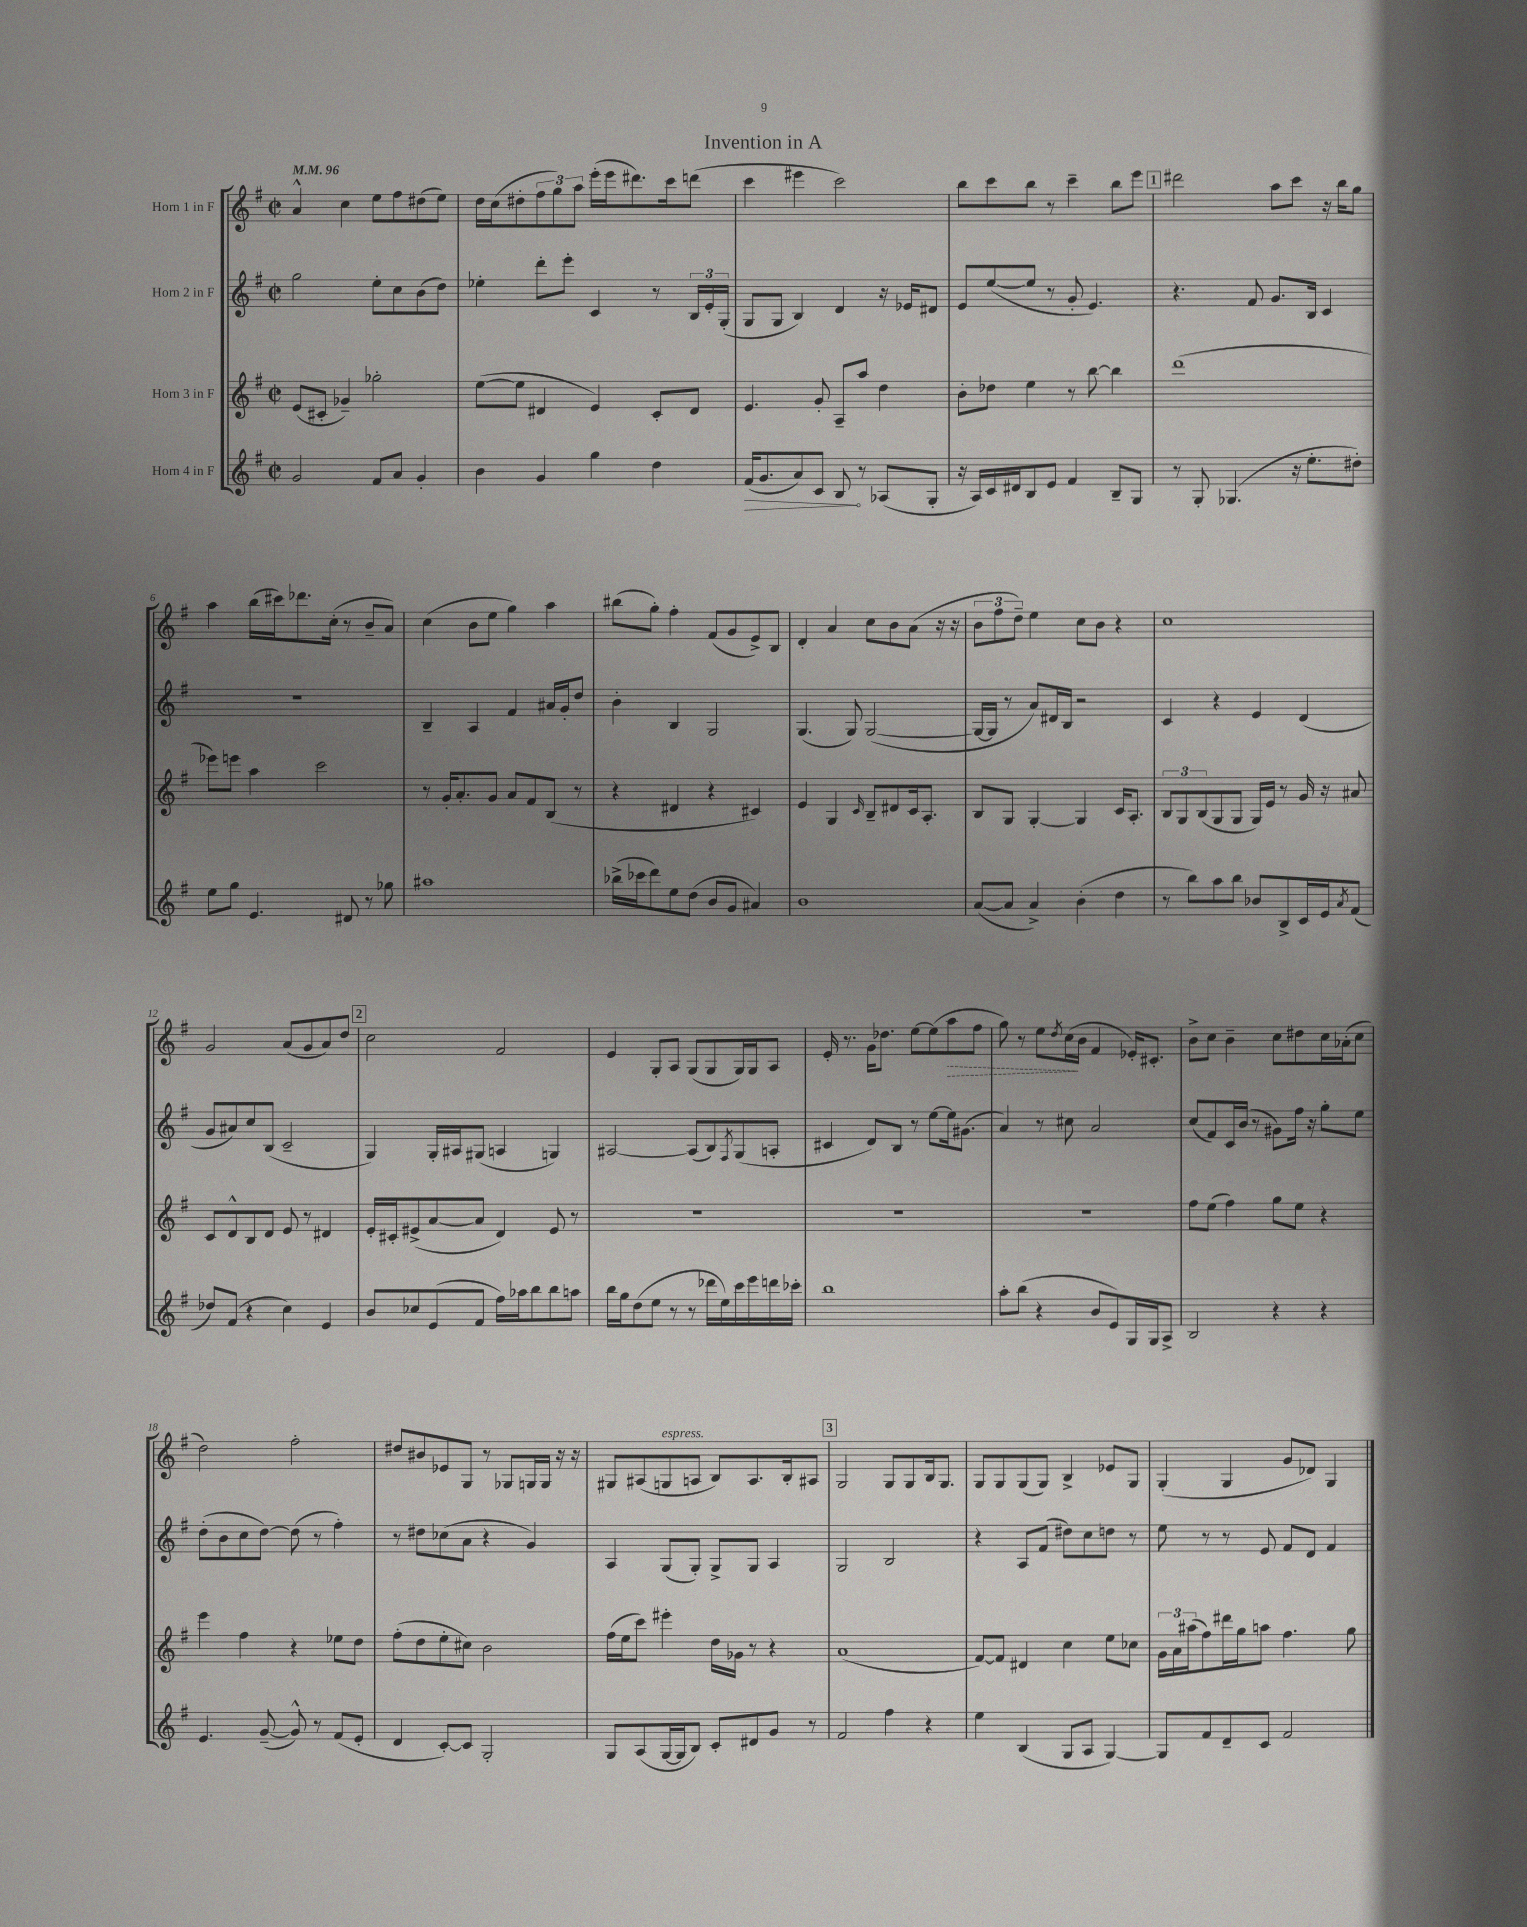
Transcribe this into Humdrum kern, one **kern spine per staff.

**kern	**dynam	**kern	**kern	**kern	**dynam
*part4	*part4	*part3	*part2	*part1	*part1
*staff4	*staff4	*staff3	*staff2	*staff1	*staff1
*I"Horn 4 in F	*	*I"Horn 3 in F	*I"Horn 2 in F	*I"Horn 1 in F	*
*clefG2	*	*clefG2	*clefG2	*clefG2	*
*k[f#]	*	*k[f#]	*k[f#]	*k[f#]	*
*M2/2	*	*M2/2	*M2/2	*M2/2	*
*met(c|)	*	*met(c|)	*met(c|)	*met(c|)	*
*MM96	*	*MM96	*MM96	*MM96	*
=1	=1	=1	=1	=1	=1
2g/	.	(8e/L	2gg\	4a^^/	.
.	.	8c#X'/J	.	.	.
.	.	4g-X~/)	.	4cc\	.
8f#/L	.	2gg-X'\	8ee'\L	8ee\L	.
8a/J	.	.	8cc\	8ff#\	.
4g'/	.	.	(8b\	(8dd#X\	.
.	.	.	8dd\J)	8ee\J)	.
=2	=2	=2	=2	=2	=2
4b\	.	([8ee\L	4ee-X'\	16dd\LL	.
.	.	.	.	(16cc\J	.
.	.	8ee\J]	.	8dd#X'\	.
4g/	.	4d#X/	8ddd'\L	12ff#\	.
.	.	.	.	12gg\)	.
.	.	.	8eee'\J	.	.
.	.	.	.	12aa\J	.
4gg\	.	4e/)	4c/	(16eee'\LL	.
.	.	.	.	16eee\J	.
.	.	.	.	8.ddd#X\)	.
4dd\	.	8c'/L	8r	.	.
.	.	.	.	16ccc\k	.
.	.	8d#/J	24B/LL	(8dddn\J	.
.	.	.	24e'/	.	.
.	.	.	(24G'/JJ	.	.
=3	=3	=3	=3	=3	=3
!	!LO:HP:b	!	!	!	!
(16f#/KL	>	4.e/	8G/L	4ccc\	.
8.g/	.	.	.	.	.
.	.	.	8G/J	.	.
8a/)	.	.	4B/)	4eee#X\	.
8c/J	.	8g'/	.	.	.
8B/	.	8A~/L	4d/	2ccc\)	.
8r	]	8aa/J	.	.	.
(8A-X/L	.	4dd\	16r	.	.
.	.	.	16e-X/KL	.	.
8G'/J	.	.	8d#X/J	.	.
=4	=4	=4	=4	=4	=4
16r	.	8b'\L	8e/L	8bb\L	.
16A/LL)	.	.	.	.	.
16c/	.	8dd-X\J	([8ee/	8ccc\	.
16d#X/J	.	.	.	.	.
8B/	.	4ee\	8ee/J]	8bb\J	.
8e/J	.	.	8r	8r	.
4f#/	.	8r	8g'/	4ccc~\	.
.	.	[8bb\	4.e/)	.	.
8B~/L	.	4bb\]	.	8bb\L	.
8G/J	.	.	.	8eee\J	.
!!LO:REH:place=s1:t=1
=5	=5	=5	=5	=5	=5
8r	.	(1ddd	4.r	2ddd#X\	.
8G'/	.	.	.	.	.
(4.G-X/	.	.	.	.	.
.	.	.	8f#/	.	.
.	.	.	8.g/L	8aa\L	.
16r	.	.	.	8ccc\J	.
8.ee'\L	.	.	16B/Jk	.	.
.	.	.	4c/	16r	.
.	.	.	.	16bb\KL	.
8dd#X'\J)	.	.	.	8gg\J	.
!!LO:LB:g=z
=6	=6	=6	=6	=6	=6
8ee\L	.	8eee-X\L)	1r	4aa\	.
8gg\J	.	8eeen\J	.	.	.
4.e/	.	4aa\	.	(16bb\LL	.
.	.	.	.	16ccc#X\J)	.
.	.	.	.	8.ddd-X\	.
.	.	2ccc\	.	.	.
.	.	.	.	(16cc'\Jk	.
8d#X/	.	.	.	8r	.
8r	.	.	.	8b~/L	.
8gg-X\	.	.	.	8a/J)	.
=7	=7	=7	=7	=7	=7
1aa#X	.	8r	4B~/	(4cc\	.
.	.	16g'/KL	.	.	.
.	.	8.a'/	.	.	.
.	.	.	4A/	8b\L	.
.	.	8g/J	.	8ee\J	.
.	.	8a/L	4f#/	4gg\)	.
.	.	8f#/	.	.	.
.	.	(8B/J	16a#X/LL	4aa\	.
.	.	.	16g'/J	.	.
.	.	8r	8dd/J	.	.
=8	=8	=8	=8	=8	=8
(16bb-X^\LL	.	4r	4b'\	(8bb#X\L	.
16ccc-X\J	.	.	.	.	.
8ddd\)	.	.	.	8gg'\J)	.
8ee\	.	4d#X/	4B/	4ff#'\	.
(8dd\J	.	.	.	.	.
8b/L	.	4r	2G/	(8f#/L	.
8g/J	.	.	.	8g/	.
4a#X/)	.	4c#X/)	.	8e^/)	.
.	.	.	.	8B/J	.
=9	=9	=9	=9	=9	=9
1b	.	4e/	(4.G/	4d'/	.
.	.	4G/	.	4a/	.
.	.	.	8G/)	.	.
.	.	16qqc/	.	.	.
.	.	8B~/L	([2G/	8cc\L	.
.	.	8d#X/	.	8b\	.
.	.	16c/k	.	(8a\J	.
.	.	8.A'/J	.	.	.
.	.	.	.	16r	.
.	.	.	.	16r	.
=10	=10	=10	=10	=10	=10
([8a/L	.	8B/L	16G/LL_	12b\L	.
.	.	.	16G/JJ]	.	.
.	.	.	.	12ff#\	.
8a/J]	.	8G/J	8r	.	.
.	.	.	.	12dd~\J)	.
4a^/)	.	[4G'/	8a/L)	4ee\	.
.	.	.	16d#X/L	.	.
.	.	.	16B/JJ	.	.
(4b'\	.	4G/]	2r	8cc\L	.
.	.	.	.	8b\J	.
4dd\	.	16c/KL	.	4r	.
.	.	8.A'/J	.	.	.
=11	=11	=11	=11	=11	=11
8r	.	12B/L	4c/	1cc	.
.	.	12G/	.	.	.
8bb\L)	.	.	.	.	.
.	.	(12B/	.	.	.
8aa\	.	8G/	4r	.	.
8bb\J	.	8G/J	.	.	.
8b-X/L	.	16G/LL)	4e/	.	.
.	.	16e/JJ	.	.	.
8B^/	.	8r	.	.	.
16c/L	.	16g/	(4d/	.	.
16e/J	.	16r	.	.	.
8qa/	.	.	.	.	.
(8f#/J	.	8a#X/	.	.	.
!!LO:LB:g=z
=12	=12	=12	=12	=12	=12
8dd-X/L)	.	8c/L	8g/L	2g/	.
(8f#/J	.	8d^^/	8a#X/)	.	.
4r	.	8B/	8cc/	.	.
.	.	8d/J	(8B/J	.	.
4cc\)	.	8e/	2c~/	(8a/L	.
.	.	8r	.	8g/	.
4e/	.	4d#X/	.	8a/)	.
.	.	.	.	8dd/J	.
!!LO:REH:place=s1:t=2
=13	=13	=13	=13	=13	=13
8b/L	.	16e'/LL	4G/)	2cc\	.
.	.	16c#X'/J	.	.	.
8cc-X/	.	(8e#X^/	.	.	.
(8e/	.	[8a/	16G'/LL	.	.
.	.	.	16A#X/J	.	.
8f#/J	.	8a/J]	(8G#X/J	.	.
16ff#\LL)	.	4d/)	4An/	2f#/	.
16aa-X\J	.	.	.	.	.
8bb\	.	.	.	.	.
8bb\	.	8e#/	4Gn/)	.	.
8aan\J	.	8r	.	.	.
=14	=14	=14	=14	=14	=14
16bb\LL	.	1r	[2A#X/	4e/	.
16gg\J	.	.	.	.	.
(8dd\	.	.	.	.	.
8ee\J	.	.	.	8G'/L	.
8r	.	.	.	8A/J	.
8r	.	.	(8A#/L]	(8G/L	.
16ddd-X\LL	.	.	8B/)	8G/	.
16ee\)	.	.	.	.	.
.	.	.	8qF#/	.	.
16ccc\	.	.	(8G/	16G/L)	.
16eee\	.	.	.	16G/J	.
16dddn\	.	.	8An'/J	8A/J	.
16ccc-X'\JJ	.	.	.	.	.
=15	=15	=15	=15	=15	=15
1bb	.	1r	4c#X/	16e'/	.
.	.	.	.	8.r	.
.	.	.	8d/L)	16g\KL	.
.	.	.	.	8.dd-X\J	.
.	.	.	8B/J	.	.
.	.	.	8r	[8ee\L	.
.	.	.	[8ee\L	(8ee\]	.
!	!	!	!	!	!LO:HP:b
.	.	.	16ee\k]	8aa\	>
.	.	.	(8.g#X\J	.	.
.	.	.	.	8ff#\J	.
=16	=16	=16	=16	=16	=16
8aa'\L	.	1r	4a/)	8gg\)	.
(8bb\J	.	.	.	8r	.
4r	.	.	8r	8ee\L	.
.	.	.	.	8qdd/	.
.	.	.	8cc#X\	(16cc\L	.
.	.	.	.	16b\JJ	]
8b/L	.	.	2a/	4f#/	.
8e/)	.	.	.	.	.
16G/L	.	.	.	16e-X'/KL)	.
16G/J	.	.	.	8.c#X'/J	.
8A^/J	.	.	.	.	.
=17	=17	=17	=17	=17	=17
2B/	.	8ff#\L	(8cc/L	8b^\L	.
.	.	(8ee\J	8f#/)	8cc\J	.
.	.	4ff#\)	16c/L	4b~\	.
.	.	.	(16b/JJ	.	.
.	.	.	8r	.	.
4r	.	8gg\L	8g#X\L)	8cc\L	.
.	.	8ee\J	16ff#\Jk	8dd#X\	.
.	.	.	16r	.	.
4r	.	4r	8gg'\L	16cc\L	.
.	.	.	.	(16a-X'\J	.
.	.	.	8ee\J	8cc\J	.
!!LO:LB:g=z
=18	=18	=18	=18	=18	=18
4.e/	.	4eee\	(8dd'\L	2dd\)	.
.	.	.	8b\	.	.
.	.	4ff#\	8cc\	.	.
([8g~/	.	.	[8dd\J)	.	.
8g^^/])	.	4r	(8dd\]	2ff#'\	.
8r	.	.	8r	.	.
(8f#/L	.	8ee-X\L	4ff#'\)	.	.
8e'/J	.	8dd\J	.	.	.
=19	=19	=19	=19	=19	=19
4d/	.	(8ff#'\L	8r	8dd#X/L	.
.	.	8dd\	8dd#X\L	8b#X/	.
[8c'/L)	.	8ee'\	(8cc-X\	8e-X/	.
8c/J]	.	8cc#X\J)	8a\J	8G/J	.
2G'/	.	2b\	4r	8r	.
.	.	.	.	8G-X/L	.
.	.	.	4g/)	16Gn/L	.
.	.	.	.	16G/JJ	.
.	.	.	.	16r	.
.	.	.	.	16r	.
=20	=20	=20	=20	=20	=20
8G/L	.	(16ff#\LL	4A/	8G#X/L	.
.	.	16ee\J	.	.	.
(8A/	.	8ccc\J)	.	(8A#X/	.
!	!	!	!	!LO:TX:a:i:t=espress.	!
[16G/L	.	4eee#X'\	(8G/L	8Gn/	.
16G/J]	.	.	.	.	.
8B/J)	.	.	8G'/J)	8An/J	.
8c'/L	.	16dd\LL	8G^/L	8B/L)	.
.	.	16g-X\JJ	.	.	.
8d#X/	.	8r	8G/J	8.A/	.
8g/J	.	4r	4A/	.	.
.	.	.	.	16B'/k	.
8r	.	.	.	8A#X/J	.
!!LO:REH:place=s1:t=3
=21	=21	=21	=21	=21	=21
2f#/	.	(1a	2G/	2G/	.
4ff#\	.	.	2B/	8G/L	.
.	.	.	.	8G/	.
4r	.	.	.	16B/k	.
.	.	.	.	8.G/J	.
=22	=22	=22	=22	=22	=22
4ee\	.	[8f#/L)	4r	8G/L	.
.	.	8f#/J]	.	8G/	.
(4B/	.	4d#X/	8A/L	(8G/	.
.	.	.	(8f#/J	8G/J)	.
8G/L	.	4cc\	8dd#X\L)	4B^/	.
8A/J	.	.	8cc\	.	.
[4G/)	.	8ee\L	8ddn\J	8e-X/L	.
.	.	8cc-X\J	8r	8G/J	.
=23	=23	=23	=23	=23	=23
8G/L]	.	24g\LL	8ee\	(4G'/	.
.	.	24a\	.	.	.
.	.	(24aa#X\J	.	.	.
8f#/	.	8ff#\)	8r	.	.
8d~/	.	16ddd#X\L	8r	4G/	.
.	.	16gg\J	.	.	.
8c/J	.	8aan\J	8e/	.	.
2f#/	.	4.ff#\	8f#/L	8g/L	.
.	.	.	8d/J	8d-X/J)	.
.	.	.	4f#/	4G/	.
.	.	8gg\	.	.	.
==	==	==	==	==	==
*-	*-	*-	*-	*-	*-
